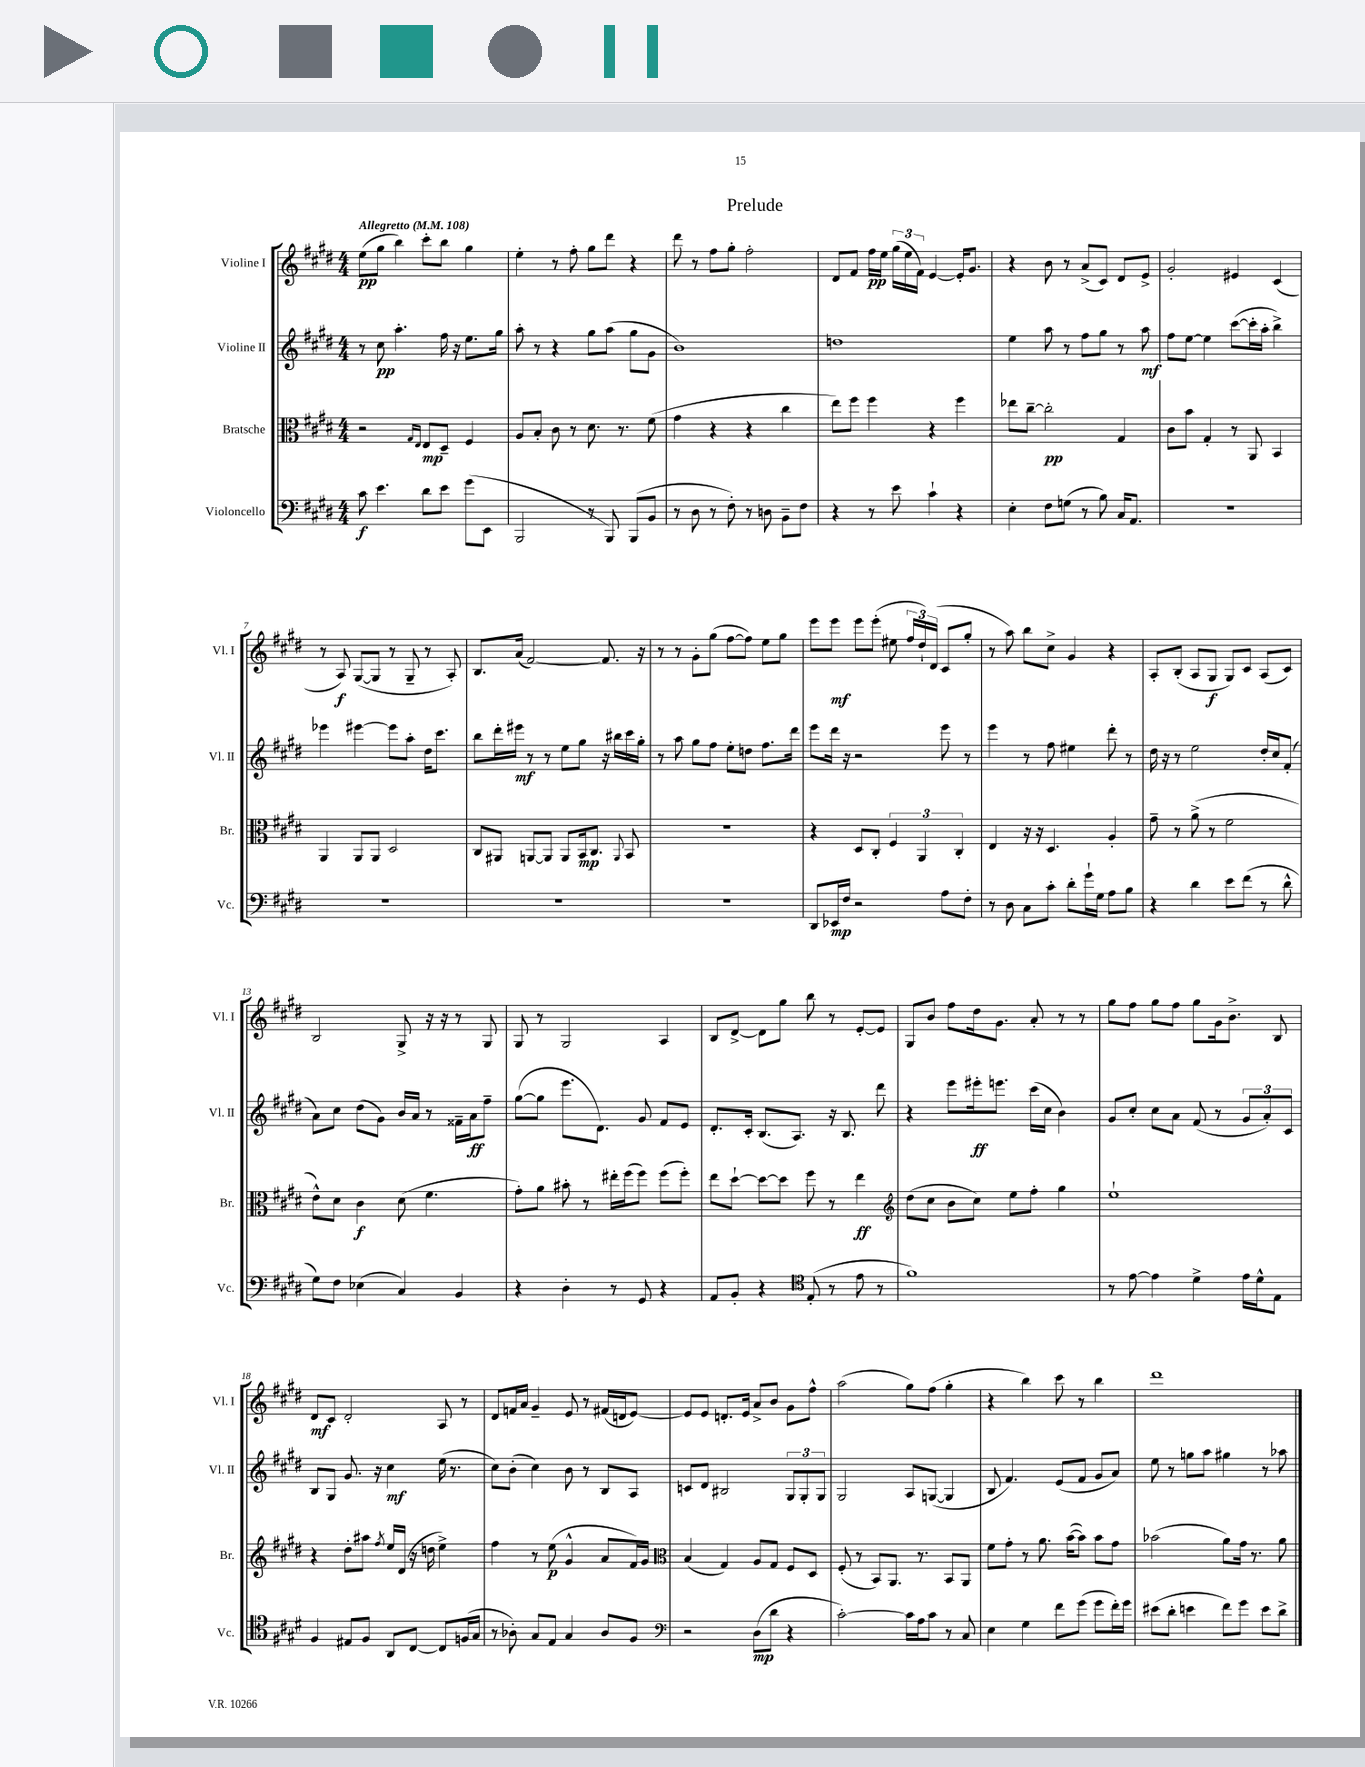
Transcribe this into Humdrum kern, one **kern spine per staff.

**kern	**kern	**kern	**kern
*staff4	*staff3	*staff2	*staff1
*clefF4	*clefC3	*clefG2	*clefG2
*k[f#c#g#d#]	*k[f#c#g#d#]	*k[f#c#g#d#]	*k[f#c#g#d#]
*M4/4	*M4/4	*M4/4	*M4/4
*MM108	*MM108	*MM108	*MM108
8c#	2r	8r	(8ee
4.e	.	8cc#	8gg#
.	.	4.aa'	4bb)
.	16qqG#	.	.
.	16qqE	.	.
8d#	8E	.	8ccc#'
8e	8D#~	16ff#	8bb
.	.	16r	.
(8g#	4F#	8.ee	4gg#
8EE	.	.	.
.	.	16gg#	.
=	=	=	=
2BBB	8A	8aa'	4ee'
.	8B'	8r	.
.	8c#	4r	8r
.	8r	.	8ff#'
8r	8.d#	8gg#	8gg#
8BBB)	.	(8aa	8ddd#
.	8.r	.	.
(8BBB	.	8gg#	4r
8BB	(8f#	8g#	.
=	=	=	=
8r	4g#	1b)	8ddd#
8D#	.	.	8r
8r	4r	.	8ff#
8F#')	.	.	8gg#'
8r	4r	.	2ff#'
8D	.	.	.
8BB~	4cc#	.	.
8F#	.	.	.
=	=	=	=
4r	8ee)	1dd	8d#
.	8ff#	.	8f#
8r	4ff#	.	16ff#
.	.	.	16ee
8e	.	.	(24gg#
.	.	.	24ee
.	.	.	24f#)
4c#`	4r	.	[4e
4r	4ff#	.	16e']
.	.	.	8.g#
=	=	=	=
4E'	8ee-	4ee	4r
.	[8cc#~	.	.
8F#	2cc#']	8aa	8b
(8G	.	8r	8r
8r	.	8ff#	(8a^
8B)	.	8gg#	8c#)
16C#	4G#	8r	8d#
8.AA	.	.	.
.	.	8aa	8e^
=	=	=	=
1r	8c#	8ff#	2g#'
.	8b	[8ee	.
.	4G#'	4ee]	.
.	8r	([8ccc#	4e#
.	8AA	16ccc#']	.
.	.	16aa'	.
.	4BB	4bb^)	(4c#
=	=	=	=
1r	4AA	4eee-	8r
.	.	.	8A)
.	8AA	[4eee#	([8G#
.	8AA	.	8G#]
.	2D#	8eee#]	8r
.	.	8aa'	8G#~
.	.	16dd#	8r
.	.	8.ccc#	.
.	.	.	8A')
=	=	=	=
1r	8C#	8bb	8.B
.	8AA#	16ddd#'	.
.	.	16eee#	(16a
.	[8AA	8r	[2f#)
.	8AA]	8r	.
.	8AA	8ee	.
.	16BB	8gg#	.
.	8.C#	.	.
.	.	16r	8.f#]
.	.	16bb#	.
.	8qqAA	.	.
.	8BB	16ccc#	.
.	.	16gg#'	16r
=	=	=	=
1r	1r	8r	8r
.	.	8aa	8r
.	.	8gg#	8g#'
.	.	8ff#	(8gg#
.	.	8ee'	[8ff#
.	.	8dd	8ff#])
.	.	8.ff#	8ee
.	.	.	8gg#
.	.	16ddd#	.
=	=	=	=
8DD#	4r	8eee	8eee
16EE-	.	16ddd#	8eee
16F#	.	16r	.
2r	8D#	2r	8eee
.	8C#'	.	(8eee'
.	6F#	.	8ee#
.	.	.	24ff#
.	6AA	.	24dd#`)
.	.	.	(24d#
8A	.	8eee	8c#
.	6C#'	.	.
8F#'	.	8r	8gg#'
=	=	=	=
8r	4E	4eee	8r
8D#	.	.	8aa)
8C#	16r	8r	8bb
.	16r	.	.
8c#'	4.D#	8ff#	8cc#^
8d#'	.	4ee#	4g#
16g#`	.	.	.
16G#	.	.	.
8A	4A'	8ddd#'	4r
8B	.	8r	.
=	=	=	=
4r	8g#~	16dd#	8A'
.	.	16r	.
.	8r	8r	(8B'
4d#	(8a^	2ee	8A
.	8r	.	8G#
8e	2f#	.	8G#)
(8f#	.	.	8c#
8r	.	16dd#'	(8A
.	.	16cc#	.
8d#^^	.	(8f#'	8c#)
=	=	=	=
8G#)	8e^^)	8a)	2B
8F#	8d#	8cc#	.
(4E-	4c#	(8dd#	.
.	.	8g#)	.
4C#)	(8d#	16b	8G#^
.	.	16a	.
.	4.f#	8r	16r
.	.	.	16r
4BB	.	16f##~	8r
.	.	16a	.
.	.	8ff#~	8G#
=	=	=	=
4r	8g#')	([8gg#	8G#
.	8a	8gg#]	8r
4D#'	8b#'	8.eee	2G#
.	8r	.	.
.	.	8.d#)	.
8r	16ee#'	.	.
.	(16ff#	.	.
8GG#	8ff#)	8g#	.
4r	(8ff#	8f#	4A
.	8ff#')	8e	.
=	=	=	=
8AA	8ee	8.d#'	8B
8BB'	[8dd#`	.	[8d#^
.	.	16c#'	.
4r	8dd#_	(8.B	8d#]
.	8dd#]	.	8gg#
.	.	8.A)	.
*clefC4	*	*	*
(8E'	8ff#	.	8bb
8r	8r	16r	8r
.	.	8.B	.
8e	4ee	.	[8e'
8r	.	8ddd#	8e]
=	=	=	=
*	*clefG2	*	*
1f#)	(8dd#	4r	8G#
.	8cc#	.	8b
.	8b	8eee	8ff#
.	8cc#)	16eee#'	16dd#
.	.	8.eee	8.g#
.	8ee	.	.
.	8ff#'	(16ccc#	8a'
.	.	16cc#	.
.	4gg#	4b)	8r
.	.	.	8r
=	=	=	=
8r	1ee`	8g#	8gg#
[8e	.	8cc#'	8ff#
4e]	.	8cc#	8gg#
.	.	8a	8ff#
4d#^	.	(8f#	8gg#
.	.	8r	16g#
.	.	.	8.b^
16e	.	12g#	.
16d#^^	.	.	.
.	.	12a')	.
8E	.	.	8B
.	.	12c#	.
=	=	=	=
4F#	4r	8B	8d#
.	.	8G#	8c#
8E#	8dd#'	8.g#	2d#'
8F#	8aa#	.	.
.	.	16r	.
.	8qff#	.	.
8AA	16ee	4cc#	.
.	(16d#	.	.
[8C#	16r	.	.
.	16dd	.	.
8C#]	4ee^)	(16ee	8A
.	.	8.r	.
(16F	.	.	8r
16G#	.	.	.
=	=	=	=
8r	4ff#	8cc#)	8d#
8A-')	.	(8b'	16f
.	.	.	16a
8G#	8r	4cc#)	4g#~
8E	(8ee	.	.
4G#	4g#^^	8b	8e
.	.	8r	8r
8A-	8a	8B	(16f#
.	.	.	16d
8F#	16f#)	8A	[8e)
.	16g#	.	.
=	=	=	=
*clefF4	*clefC3	*	*
2r	(4B	8c	8e]
.	.	8d#	8e
.	4G#)	2B#	8.d'
.	.	.	16e
(8D#	8A	.	8a^
8d#	8G#	.	8b
4r	8F#	12G#	8g#
.	.	12G#'	.
.	8D#	.	8ff#^^
.	.	12G#	.
=	=	=	=
[2c#')	(8F#'	2G#	(2aa
.	8r	.	.
.	8BB)	.	.
.	8.AA	.	.
16c#]	.	8A	8gg#)
16A	8.r	.	.
8c#	.	([8G	(8ff#
8r	8BB	4G]	4gg#'
8C#	8AA	.	.
=	=	=	=
4E	8f#	8B	4r
.	8g#'	4.f#)	.
4G#	8r	.	4bb)
.	8.a	.	.
8f#	.	(8e	8ccc#
.	([16b	.	.
(8g#	8b])	8f#	8r
8g#	8b	8g#	4bb
16f#')	8g#	8a)	.
16g#	.	.	.
=	=	=	=
(8e#	(2b-	8ee	1ddd#
8d#'	.	8r	.
4e	.	8gg	.
.	.	8aa	.
8f#)	8a)	4gg#	.
8g#	16g#	.	.
.	8.r	.	.
8e	.	8r	.
8d#^	8a	8aa-	.
==	==	==	==
*-	*-	*-	*-
